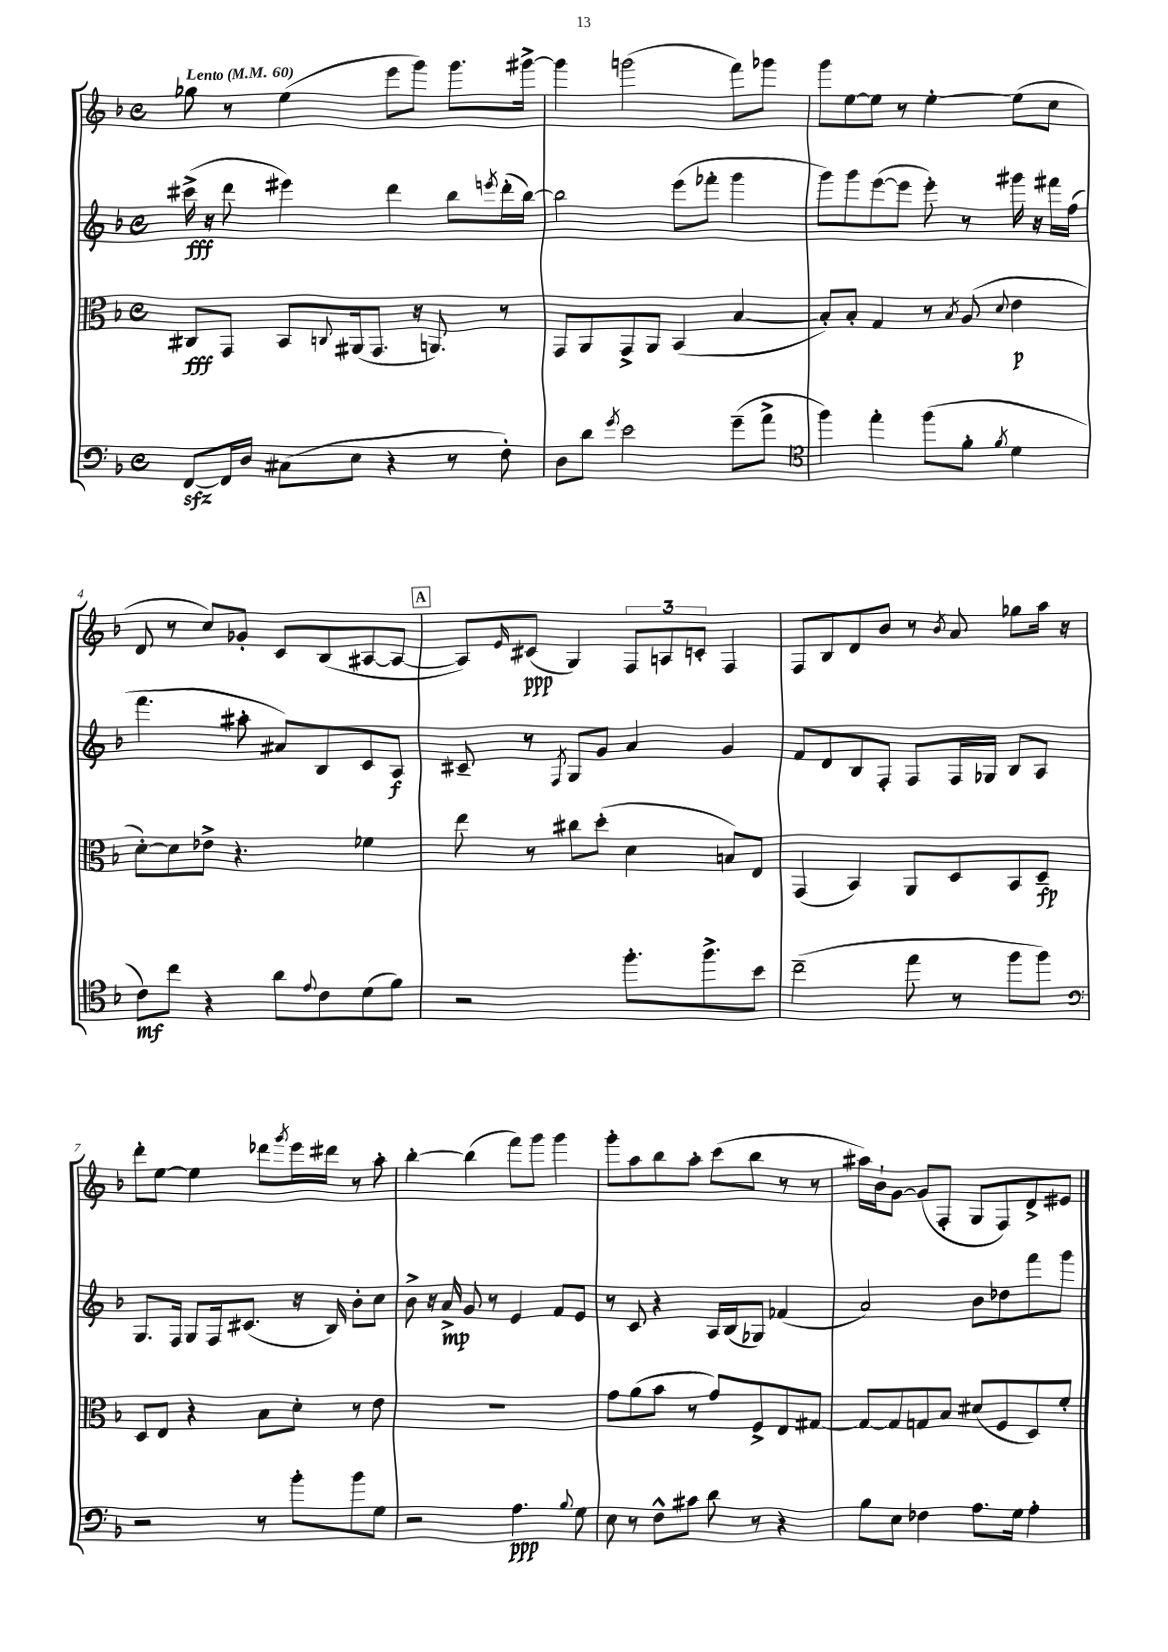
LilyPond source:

<<
\new StaffGroup <<
\new Staff = "s0" {
    \clef treble \key f \major \defaultTimeSignature \time 4/4 \tempo "Lento" 4 = 60
    ges''8 r8 e''4( e'''8 g'''8) g'''8. gis'''16~-> |
    gis'''4 g'''2( f'''8) ges'''8 |
    g'''8 e''8~ e''8 r8 e''4~-. e''8( c''8 |
    d'8 r8 c''8) ges'8-. c'8 bes8( ais8~ ais8~ |
    \mark \markup { \box "A" } ais8) \grace { e'16 } cis'8\ppp( g4) \tuplet 3/2 { f8 a8 c'8-. } f4 |
    f8 bes8 d'8 bes'8 r8 \acciaccatura { bes'8 } a'8 ges''8 a''16 r16 |
    d'''8-. e''8~ e''4 des'''8 \acciaccatura { g'''8 } e'''16 dis'''16 r8 a''8-. |
    bes''4~-. bes''4( f'''8) g'''8 g'''4 |
    g'''8-. a''8 bes''8 a''8-. c'''8( bes''8 r8 r8 |
    ais''16) bes'16-! g'8~ g'8( f8-. g8 f8) d'8-> eis'8 \bar "|." |
}
\new Staff = "s1" {
    \clef treble \key f \major \defaultTimeSignature \time 4/4
    cis'''16->\fff( r16 d'''8 eis'''4) d'''4 bes''8 \acciaccatura { e'''8 } d'''16-.( bes''16~) |
    bes''2 e'''8( fes'''8-. g'''4 |
    g'''8) g'''8 e'''8~( e'''8 e'''8-.) r8 gis'''16 r16 fis'''16 f''16( |
    f'''4. ais''8-. ais'8) bes8 c'8 a8\f |
    \mark \markup { \box "A" } cis'8-- r8 \acciaccatura { f8 } g8 g'8 a'4 g'4 |
    f'8 d'8 bes8 f8-. f8 f16 ges16 bes8 a8 |
    g8. f16 g8 f16 cis'8.( r16 bes16) bes'8-. c''8 |
    bes'8-> r16 a'16->\mp g'8 r8 e'4 f'8 e'8 |
    r8 c'8 r4 a16 bes16( ges8) fes'4( |
    a'2) bes'8 des''8 f'''8 g'''8 \bar "|." |
}
\new Staff = "s2" {
    \clef alto \key f \major \defaultTimeSignature \time 4/4
    cis8\fff g,8 bes,8 \appoggiatura { c8 } ais,16( g,8. r16 a,8.) r8 |
    g,8 a,8 g,8-> a,8 bes,4( bes4~ |
    bes8-.) bes8-. g4 r8 \acciaccatura { bes8 } a8( \appoggiatura { d'8 } e'4\p |
    d'8~-.) d'8 ees'8-> r4. fes'4 |
    \mark \markup { \box "A" } e''8 r8 cis''8 d''8-.( d'4 b8) e8 |
    g,4( bes,4) a,8 d8 bes,8 d8--\fp |
    d8 e8 r4 bes8 d'8-. r8 e'8 |
    R1 |
    g'8 a'8( bes'8 r8 g'8) f8-> e8 gis8~ |
    gis8~ gis8 g8 bes8 dis'8( f8 d8) f'8-. \bar "|." |
}
\new Staff = "s3" {
    \clef bass \key f \major \defaultTimeSignature \time 4/4
    f,8~\sfz f,16 d16 cis8( e8 r4 r8 f8-.) |
    d8 d'8 \acciaccatura { g'8 } e'2 g'8--( a'8-> |
    \clef tenor f''4) e''4-. f''8( f'8-. \acciaccatura { f'8 } d'4 |
    c'8\mf) c''8 r4 a'8 \appoggiatura { e'8 } c'8 d'8( f'8) |
    \mark \markup { \box "A" } r2 f''8.-. f''8.-> bes'8 |
    c''2--( e''8 r8 f''8 f''8) |
    \clef bass r2 r8 bes'8-. bes'8 g8 |
    r2 a4.\ppp \appoggiatura { bes8 } g8 |
    e8 r8 f8-^ cis'8 d'8 r8 r4 |
    bes8 e8 fes4 a8. g16 a4-. \bar "|." |
}
>>
>>
